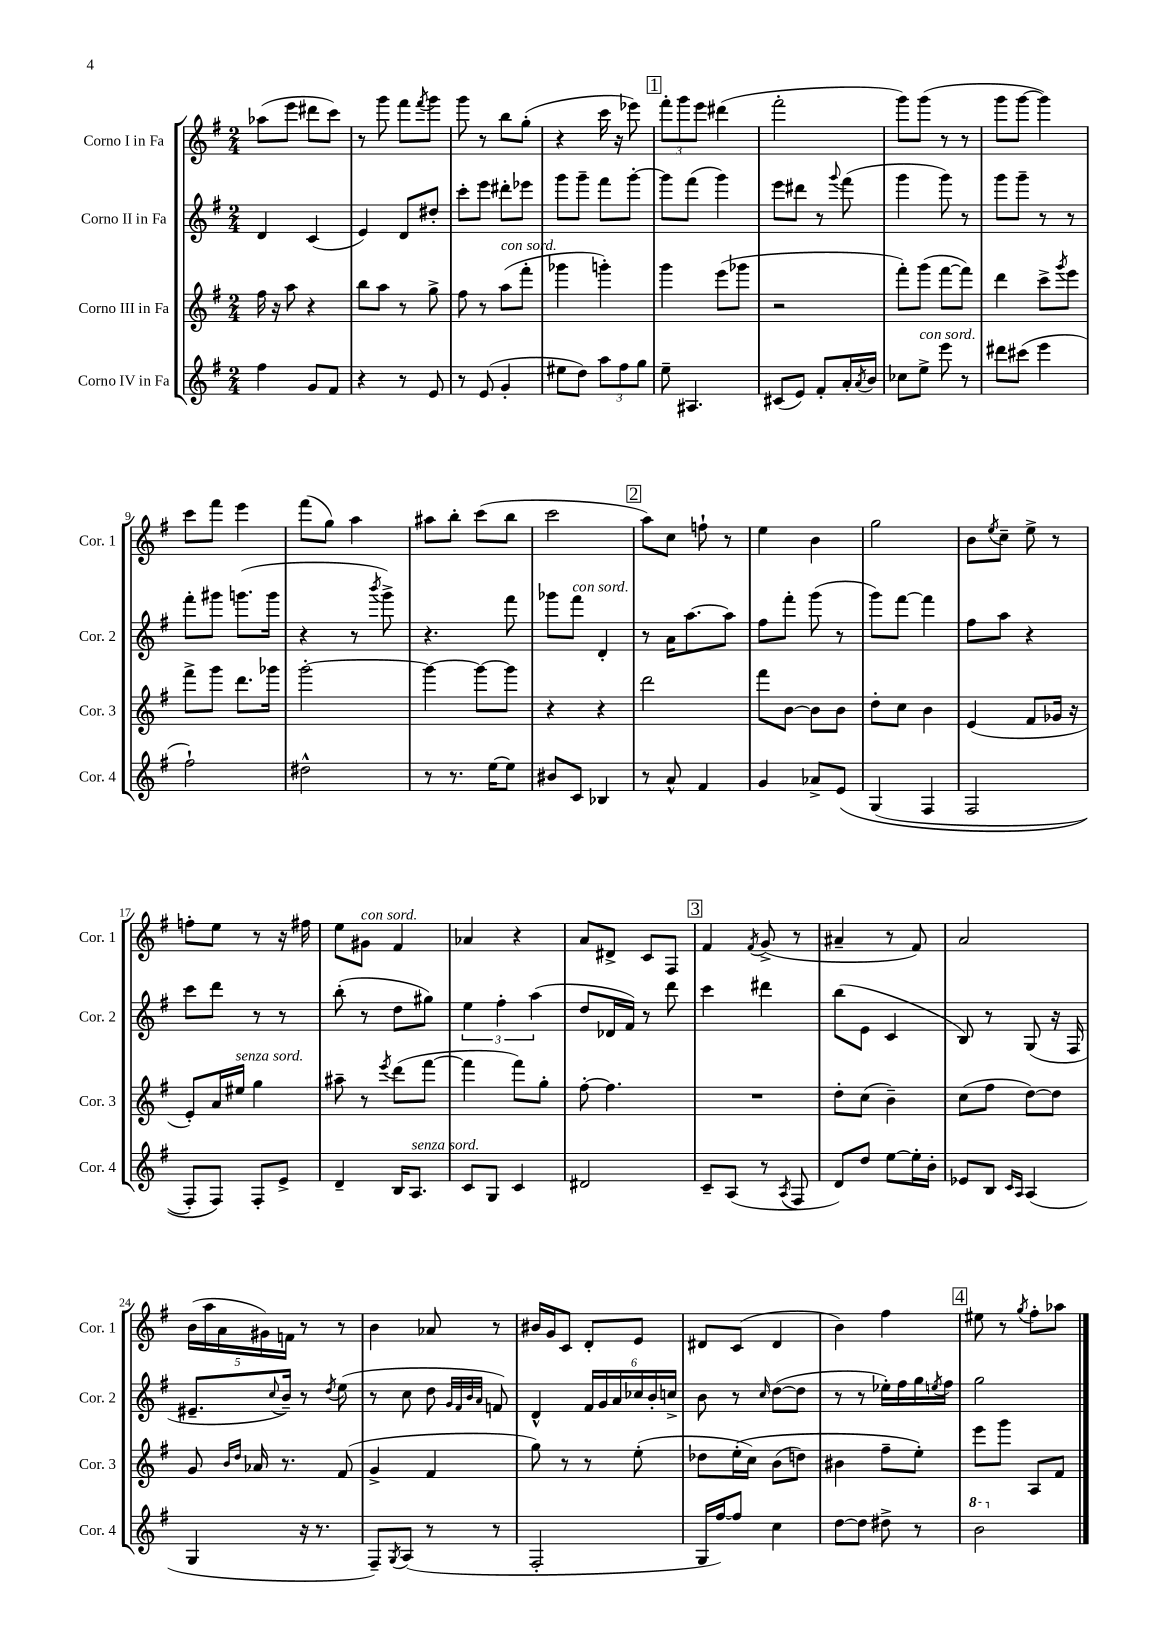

**kern	**kern	**kern	**kern
*part4	*part3	*part2	*part1
*staff4	*staff3	*staff2	*staff1
*I"Corno IV in Fa	*I"Corno III in Fa	*I"Corno II in Fa	*I"Corno I in Fa
*I'Cor. 4	*I'Cor. 3	*I'Cor. 2	*I'Cor. 1
*clefG2	*clefG2	*clefG2	*clefG2
*k[f#]	*k[f#]	*k[f#]	*k[f#]
*M2/4	*M2/4	*M2/4	*M2/4
=1	=1	=1	=1
4ff#\	16ff#\	4d/	(8aa-X\L
.	16r	.	.
.	8aa\	.	8eee\J
8g/L	4r	(4c/	8ddd#X\L
8f#/J	.	.	8ccc\J)
=2	=2	=2	=2
4r	8bb\L	4e/)	8r
.	8aa\J	.	8ggg\
8r	8r	8d/L	8fff#\L
.	.	.	8qfff#/
8e/	8gg^\	8dd#X'/J	8ggg\J
=3	=3	=3	=3
8r	8ff#\	8ccc'\L	8ggg\
(8e/	8r	8eee\J	8r
!	!LO:TX:a:i:t=con sord.	!	!
4g'/	(8aa\L	8ddd#X'\L	8bb\L
.	8fff#'\J	8eee-X\J	(8gg'\J
=4	=4	=4	=4
8ee#X\L	4ggg-X\	8ggg\L	4r
8dd\J)	.	8ggg~\J	.
12aa\L	4gggn'\)	8fff#\L	16ccc\
.	.	.	16r
12ff#\	.	.	.
.	.	[8ggg'\J	8eee-X\)
12gg\J	.	.	.
!!LO:REH:place=s1:t=1
=5	=5	=5	=5
8ee~\	4ggg\	8ggg\L]	12fff#'\L
.	.	.	12ggg\
4.A#X/	.	(8fff#\J	.
.	.	.	12eee\J
.	(8eee\L	4ggg\)	(4ddd#X\
.	8ggg-X\J	.	.
=6	=6	=6	=6
(8c#X/L	2r	8eee\L	2fff#'\
8e/J)	.	8ddd#X\J	.
8f#'/L	.	8r	.
.	.	8qqggg/	.
16a'/L	.	(8fff#\	.
8qa/	.	.	.
16b/JJ	.	.	.
=7	=7	=7	=7
8cc-X\L	8fff#'\L)	4ggg\	8ggg\L)
!LO:TX:a:i:t=con sord.	!	!	!
8ee^\J	(8ggg\J	.	(8ggg\J
8eee\	[8fff#\L	8ggg\)	8r
8r	8fff#\J])	8r	8r
=8	=8	=8	=8
8ddd#X\L	4ddd\	8ggg\L	8ggg\L
(8ccc#X\J	.	8ggg~\J	[8ggg\J
4eee\	8ccc^\L	8r	4ggg\])
.	8qggg/	.	.
.	8eee\J	8r	.
!!LO:LB:g=z
=9	=9	=9	=9
2ff#`\)	8fff#^\L	8fff#'\L	8ccc\L
.	8ggg\J	8ggg#X\J	8fff#\J
.	8.ddd\L	(8.gggn\L	4eee\
.	16ggg-X\Jk	16ggg\Jk	.
=10	=10	=10	=10
2dd#X^^\	[2ggg'\	4r	(8fff#\L
.	.	.	8gg\J)
.	.	8r	4aa\
.	.	8qbbb/	.
.	.	8ggg^\)	.
=11	=11	=11	=11
8r	4ggg\_	4.r	8aa#X\L
8.r	.	.	8bb'\J
.	8ggg\L_	.	(8ccc\L
[16ee\KL	.	.	.
8ee\J]	8ggg\J]	8fff#\	8bb\J
=12	=12	=12	=12
8b#X/L	4r	8ggg-X\L	2ccc\
!	!	!LO:TX:a:i:t=con sord.	!
8c/J	.	8fff#\J	.
4B-X/	4r	4d'/	.
!!LO:REH:place=s1:t=2
=13	=13	=13	=13
8r	2ddd\	8r	8aa\L)
8a^^/	.	16a\KL	8cc\J
.	.	[8.aa\	.
4f#/	.	.	8ffn`\
.	.	8aa\J]	8r
=14	=14	=14	=14
4g/	8fff#\L	8ff#\L	4ee\
.	[8b\J	8fff#'\J	.
8a-X^/L	8b\L]	(8ggg\	4b\
(8e/J	8b\J	8r	.
=15	=15	=15	=15
(4G/	8dd'\L	8ggg\L)	2gg\
.	8cc\J	[8fff#\J	.
4F#/	4b\	4fff#\]	.
=16	=16	=16	=16
2F#/	(4e/	8ff#\L	8b\L
.	.	.	8qee/
.	.	8aa\J	8cc~\J
.	8f#/L	4r	8ee^\
.	16g-X/Jk	.	8r
.	16r	.	.
!!LO:LB:g=z
=17	=17	=17	=17
8F#'/L)	8e'/L)	8ccc\L	8ffn'\L
8F#/J)	16a/L	8ddd\J	8ee\J
!	!LO:TX:a:i:t=senza sord.	!	!
.	16ee#X/JJ	.	.
8F#'/L	4gg\	8r	8r
8e^/J	.	8r	16r
.	.	.	16ff#X\
=18	=18	=18	=18
4d~/	8aa#X~\	(8bb'\	8ee\L
!	!	!	!LO:TX:a:i:t=con sord.
.	8r	8r	8g#X\J
.	8qeee/	.	.
16B/KL	(8ddd\L	8dd\L	4f#/
!LO:TX:a:i:t=senza sord.	!	!	!
8.A/J	.	.	.
.	[8fff#\J	8gg#X\J)	.
=19	=19	=19	=19
8c/L	4fff#\]	6ee\	4a-X/
8G/J	.	.	.
.	.	6ff#'\	.
4c/	8fff#\L)	.	4r
.	.	(6aa\	.
.	8gg'\J	.	.
=20	=20	=20	=20
2d#X/	[8ff#'\	8dd/L	8a/L
.	4.ff#\]	16d-X/L	8d#X^/J
.	.	16f#/JJ)	.
.	.	8r	8c/L
.	.	8ddd\	8F#/J
!!LO:REH:place=s1:t=3
=21	=21	=21	=21
8c~/L	2r	4ccc\	4f#/
(8A/J	.	.	.
.	.	.	8qf#/
8r	.	4ddd#X\	(8g^/
8qA/	.	.	.
8F#/	.	.	8r
=22	=22	=22	=22
8d/L)	8dd'\L	(8bb\L	4a#X~/
8dd/J	(8cc\J	8e\J	.
[8ee\L	4b~\)	4c/	8r
16ee'\L]	.	.	8f#/)
16b'\JJ	.	.	.
=23	=23	=23	=23
8e-X/L	(8cc\L	8B/)	2a/
8B/J	8ff#\J	8r	.
16qqc/LL	.	.	.
16qqA/JJ	.	.	.
(4A/	[8dd\L)	(8G/	.
.	8dd\J]	16r	.
.	.	16F#/	.
!!LO:LB:g=z
=24	=24	=24	=24
4G/	8g/	8.e#X~/L	(20b\LL
.	.	.	20aa\
.	.	.	20a\
.	16qqb/LL	.	.
.	16qqdd/JJ	.	.
.	16a-X/	.	.
.	.	.	20g#X\)
.	.	8qqcc/	.
.	8.r	16b~/Jk)	.
.	.	.	20fn\JJ
16r	.	8r	8r
8.r	.	.	.
.	.	8qdd/	.
.	(8f#/	(8ee\	8r
=25	=25	=25	=25
8F#~/L)	4g^/	8r	4b\
8qG/	.	.	.
(8A/J	.	8cc\	.
8r	4f#/	8dd\	8a-X/
.	.	32qqg/LLL	.
.	.	32qqf#/	.
.	.	32qqb/	.
.	.	32qqa/JJJ	.
8r	.	8fn/)	8r
=26	=26	=26	=26
2F#'/	8gg\)	4d^^/	16b#X/LL
.	.	.	16g/J
.	8r	.	8c/J
.	8r	24f#/LL	8d'/L
.	.	24g/	.
.	.	24a/	.
.	(8ee'\	24cc-X/	8e/J
.	.	24b'/	.
.	.	24ccn^/JJ	.
=27	=27	=27	=27
16G/LL	8dd-X\L	8b\	8d#X/L
[16ff#/J)	.	.	.
8ff#/J]	(16ee'\L	8r	(8c/J
.	16cc\JJ)	.	.
.	.	16qqcc/	.
4cc\	(8b\L	([8dd\L	4d#/
.	8ddn\J)	8dd\J]	.
=28	=28	=28	=28
[8dd\L	4b#X\	8r	4b\)
8dd\J]	.	8r	.
8dd#X^\	8ff#~\L	16ee-X'\LL)	4ff#\
.	.	16ff#\	.
8r	8ee'\J)	16gg\	.
.	.	8qeen/	.
.	.	16ff#\JJ	.
!!LO:REH:place=s1:t=4
=29	=29	=29	=29
*8va	*	*	*
2bb\	8eee\L	2gg\	8ee#X\
.	8ggg\J	.	8r
.	.	.	8qgg/
.	8A/L	.	8ff#'\L
.	8f#/J	.	8aa-X\J
*X8va	*	*	*
==	==	==	==
*-	*-	*-	*-
